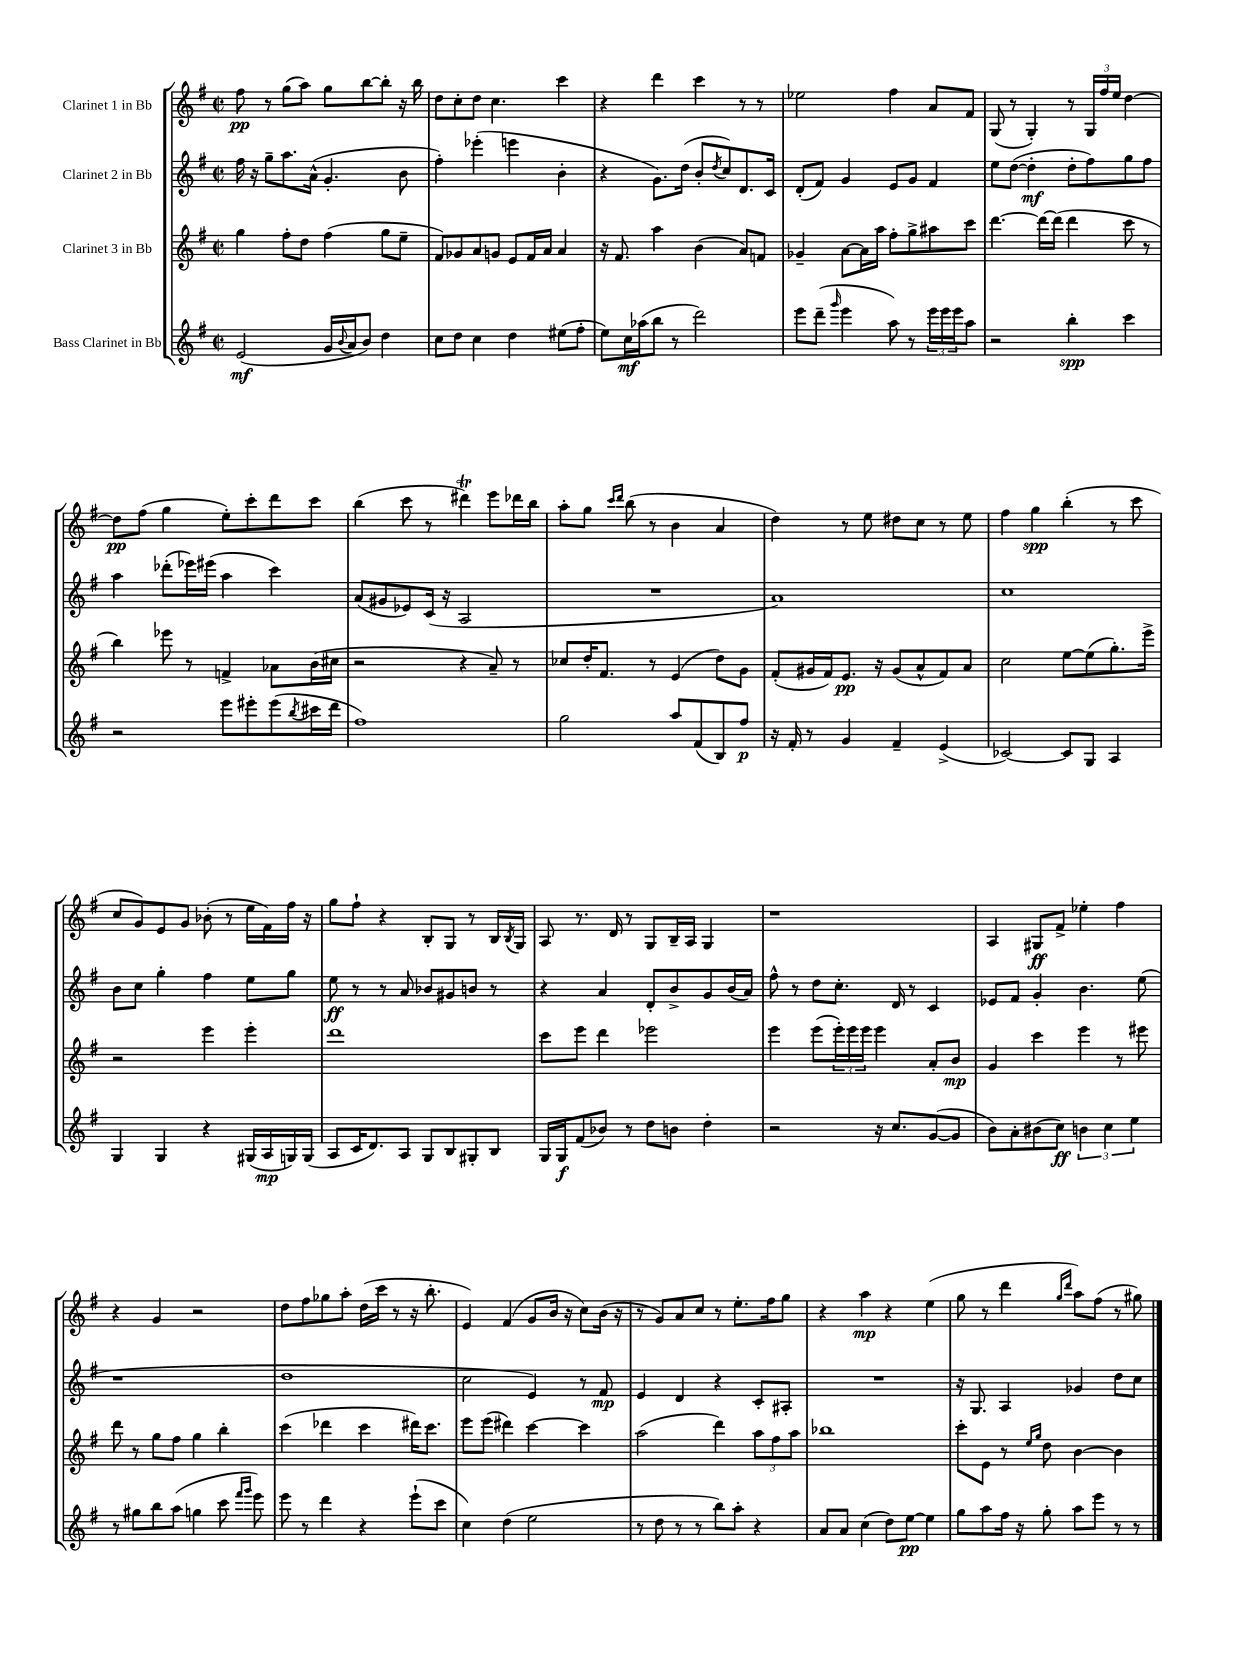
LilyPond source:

<<
\new StaffGroup <<
\new Staff = "s0" \with { instrumentName = "Clarinet 1 in Bb" } {
    \clef treble \key g \major \defaultTimeSignature \time 2/2
    fis''8\pp r8 g''8( a''8) g''8 b''8~ b''8-. r16 b''16 |
    d''8 c''8-. d''8 c''4. c'''4 |
    r4 d'''4 c'''4 r8 r8 |
    ees''2 fis''4 a'8 fis'8 |
    g8( r8 g4-.) r8 \tuplet 3/2 { g16 fis''16 e''16 } d''4~ |
    d''8\pp fis''8( g''4 e''8-.) c'''8-. d'''8 c'''8 |
    b''4( c'''8 r8 dis'''4\trill) e'''8 des'''16 b''16 |
    a''8-. g''8 \grace { c'''16 d'''16 } b''8( r8 b'4 a'4 |
    d''4) r8 e''8 dis''8 c''8 r8 e''8 |
    fis''4 g''4\spp b''4-.( r8 c'''8 |
    c''8 g'8) e'8 g'8 bes'8-.( r8 e''16 fis'16) fis''16 r16 |
    g''8 fis''8-! r4 b8-. g8 r8 b16 \acciaccatura { b8 } g16 |
    a8 r8. d'16 r8 g8 b16-- a16 g4 |
    r1 |
    a4 gis8\ff fis'8-> ees''4-. fis''4 |
    r4 g'4 r2 |
    d''8 fis''8 ges''8 a''8-. d''16( c'''16 r8 r16 b''8.-. |
    e'4) fis'4( g'8 b'16 r16 c''8) b'16( r16 |
    r8 g'8) a'8 c''8 r8 e''8.-. fis''16 g''8 |
    r4 a''4\mp r4 e''4( |
    g''8 r8 d'''4 \grace { g''16 d'''16 } a''8) fis''8( r8 gis''8) \bar "|." |
}
\new Staff = "s1" \with { instrumentName = "Clarinet 2 in Bb" } {
    \clef treble \key g \major \defaultTimeSignature \time 2/2
    fis''16 r16 g''8-- a''8. a'16-^( g'4.-. b'8 |
    fis''4-.) ees'''4-.( e'''4 b'4-. |
    r4 g'8.) d''16( b'8-. \acciaccatura { d''8 } c''8) d'8. c'16 |
    d'8-.( fis'8) g'4 e'8 g'8 fis'4 |
    e''8 d''8~( d''4-.\mf d''8-. fis''8) g''8 fis''8 |
    a''4 des'''8-.( ees'''16) eis'''16( a''4 c'''4) |
    a'8( gis'8 ees'8) c'16( r16 a2 |
    R1 |
    a'1) |
    c''1 |
    b'8 c''8 g''4-. fis''4 e''8 g''8 |
    e''8\ff r8 r8 a'8 bes'8 gis'8 b'8 r8 |
    r4 a'4 d'8-. b'8-> g'8 b'16( a'16) |
    fis''8-^ r8 d''8 c''8.-. d'16 r8 c'4 |
    ees'8 fis'8 g'4-. b'4. e''8( |
    r1 |
    d''1 |
    c''2 e'4) r8 fis'8\mp |
    e'4 d'4 r4 c'8-. ais8-. |
    R1 |
    r16 g8. a4 ges'4 d''8 c''8 \bar "|." |
}
\new Staff = "s2" \with { instrumentName = "Clarinet 3 in Bb" } {
    \clef treble \key g \major \defaultTimeSignature \time 2/2
    g''4 fis''8-. d''8 fis''4( g''8 e''8-- |
    fis'8) ges'8 a'8 g'8 e'8 fis'16 a'16 a'4 |
    r16 fis'8. a''4 b'4( a'8) f'8 |
    ges'4-- a'8~ a'16 a''16 fis''8-. g''8-> ais''8 c'''8 |
    d'''4.~ d'''16~ d'''16( d'''4 c'''8 r8 |
    b''4) ees'''8 r8 f'4-> aes'8 b'16( cis''16 |
    r2 r4 a'8--) r8 |
    ces''8 d''16-. fis'8. r8 e'4( d''8) g'8 |
    fis'8-.( gis'16 fis'16) e'8.\pp r16 gis'8( a'8-^ fis'8) a'8 |
    c''2 e''8~ e''8( g''8.-.) e'''16-> |
    r2 e'''4 e'''4-. |
    d'''1 |
    c'''8 e'''8 d'''4 ees'''2 |
    e'''4 e'''8( \tuplet 3/2 { e'''16-.) e'''16 e'''16 } e'''4 a'8-. b'8\mp |
    g'4 c'''4 e'''4 r8 eis'''8 |
    d'''8 r8 g''8 fis''8 g''4 b''4-. |
    c'''4( des'''4 c'''4 dis'''16) c'''8. |
    e'''8 e'''8( dis'''4) c'''4~ c'''4 |
    a''2( d'''4) \tuplet 3/2 { a''8 fis''8 a''8 } |
    bes''1 |
    c'''8-. e'8 r8 \grace { e''16 g''16 } d''8 b'4~ b'4 \bar "|." |
}
\new Staff = "s3" \with { instrumentName = "Bass Clarinet in Bb" } {
    \clef treble \key g \major \defaultTimeSignature \time 2/2
    e'2\mf( g'16 \appoggiatura { b'8 } a'16 b'8) d''4 |
    c''8 d''8 c''4 d''4 eis''8( fis''8-. |
    e''8) c''16\mf aes''16( b''8 r8 d'''2) |
    e'''8 d'''8--( \grace { g'''16 } e'''4 a''8) r8 \tuplet 3/2 { e'''16 e'''16 e'''16 } a''8 |
    r2 b''4-.\spp c'''4 |
    r2 e'''8 eis'''8-. eis'''8( \acciaccatura { b''8 } cis'''16 d'''16 |
    fis''1) |
    g''2 a''8 fis'8( b8) fis''8\p |
    r16 fis'16-. r8 g'4 fis'4-- e'4->( |
    ces'2~) ces'8 g8 a4 |
    g4 g4 r4 gis16( a16\mp g16) g16( |
    a8 c'16 d'8.) a8 g8 b8 gis8-. b8 |
    g16 g16\f fis'8( bes'8) r8 d''8 b'8 d''4-. |
    r2 r16 c''8. g'8~( g'8 |
    b'8) a'8-. bis'8( c''8\ff) \tuplet 3/2 { b'4 c''4 e''4 } |
    r8 gis''8 b''8 a''8( g''4 c'''8 \grace { fis'''16 g'''16 } e'''8) |
    e'''8 r8 d'''4 r4 e'''8-!( c'''8 |
    c''4) d''4( e''2 |
    r8 d''8 r8 r8 b''8) a''8-. r4 |
    a'8 a'8 c''4( d''8) e''8~\pp e''4 |
    g''8 a''8 fis''16 r16 g''8-. a''8 e'''8 r8 r8 \bar "|." |
}
>>
>>
\layout { \context { \Score \remove "Bar_number_engraver" } }
